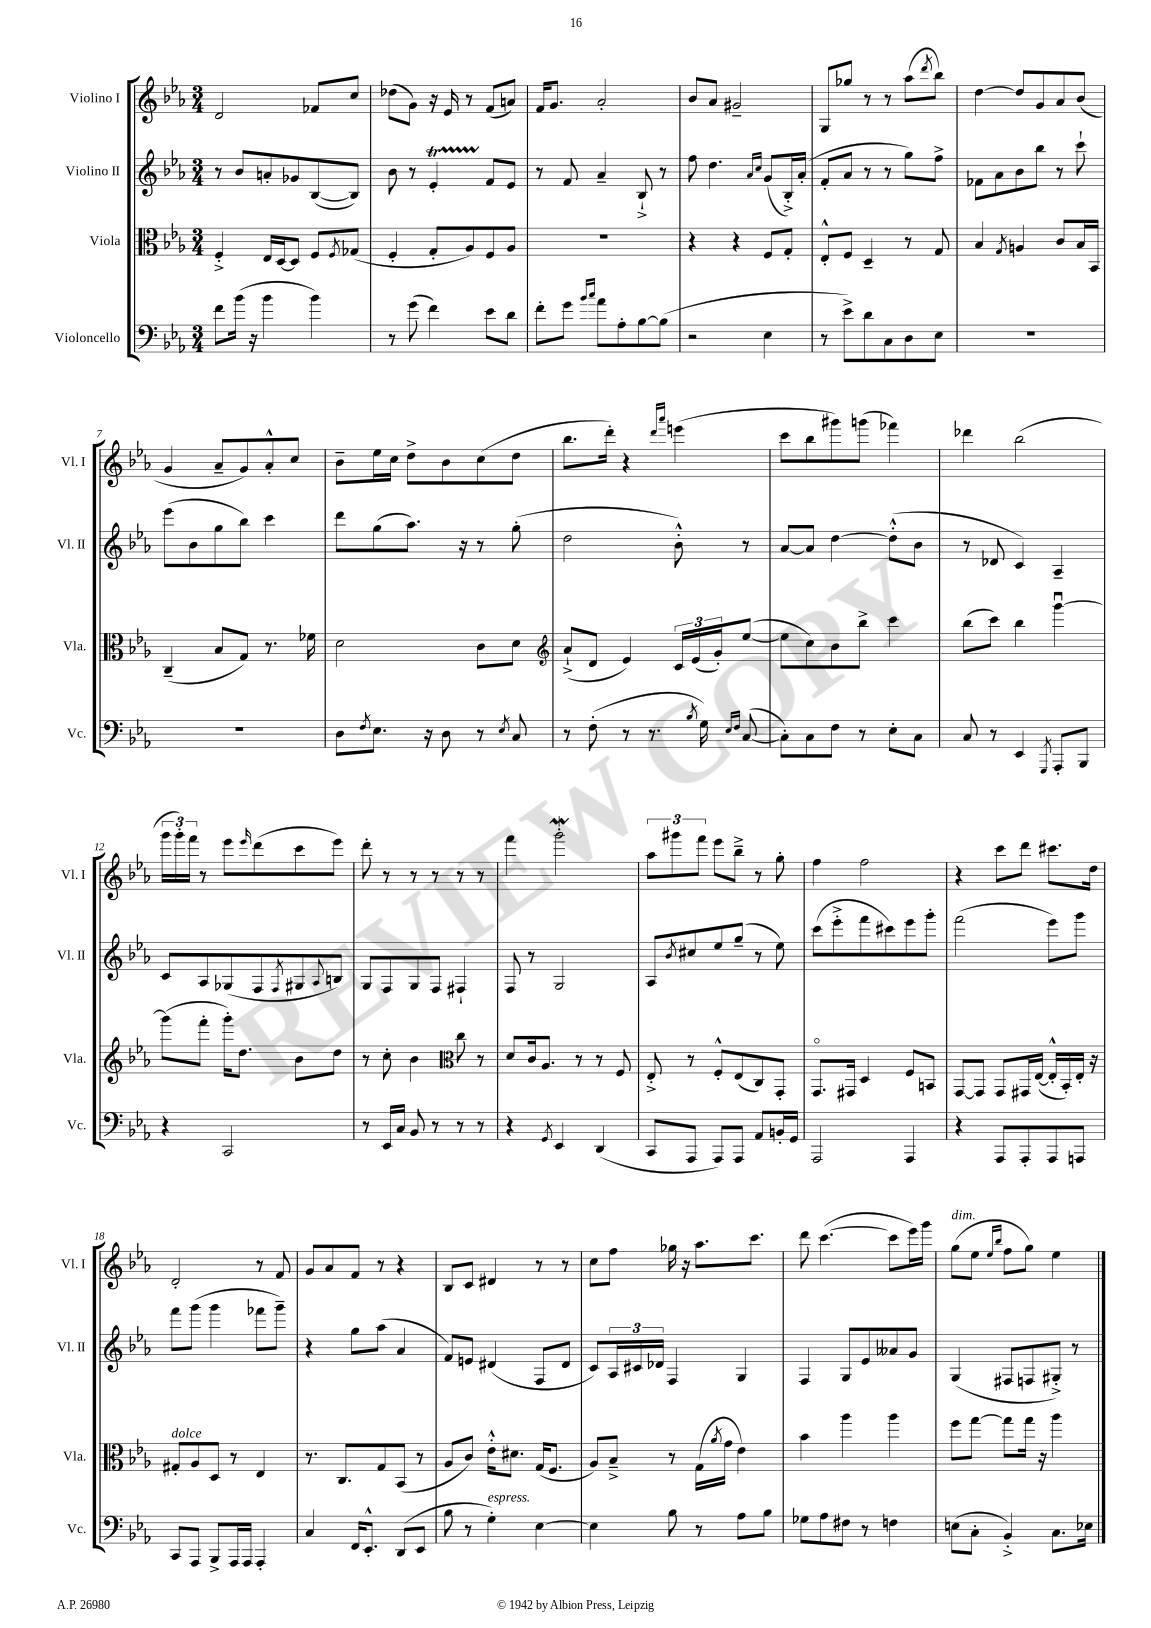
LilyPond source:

<<
\new StaffGroup <<
\new Staff = "s0" \with { instrumentName = "Violino I" shortInstrumentName = "Vl. I" } {
    \clef treble \key ees \major \numericTimeSignature \time 3/4
    d'2 fes'8 c''8 |
    des''8( g'8) r16 ees'16 r8 f'8( a'8) |
    f'16 g'8. aes'2-. |
    bes'8 aes'8 gis'2-- |
    g8 ges''8 r8 r8 aes''8( \acciaccatura { d'''8 } bes''8) |
    d''4~ d''8 g'8 aes'8 bes'8( |
    g'4 aes'8-- g'8) aes'8-.-^ c''8 |
    bes'8-- ees''16 c''16 d''8-> bes'8 c''8( d''8 |
    bes''8. d'''16-.) r4 \grace { d'''16 aes'''16 } e'''4( |
    c'''8 bes''8 gis'''8) g'''8( fes'''4) |
    des'''4 bes''2( |
    \tuplet 3/2 { g'''16 g'''16-.) f'''16 } r8 ees'''8 \grace { ees'''16 } d'''8( c'''8 ees'''8) |
    d'''8-. r8 r8 r8 r8 r8 |
    f'''4 g'''2-.\mordent |
    \tuplet 3/2 { aes''8 gis'''8 f'''8 } ees'''8 bes''8---> r8 g''8-. |
    f''4 f''2 |
    r4 c'''8 d'''8 cis'''8. d''16 |
    d'2-. r8 f'8 |
    g'8 aes'8 f'8 r8 r4 |
    bes8 c'8 dis'4 r8 r8 |
    c''8 f''8 ges''16 r16 aes''8. c'''8. |
    d'''8 c'''4.~( c'''8 ees'''16) g'''16 |
    g''8^\markup { \italic "dim." }( ees''8 \grace { ees''16 bes''16 } f''8 g''8) ees''4 \bar "|." |
}
\new Staff = "s1" \with { instrumentName = "Violino II" shortInstrumentName = "Vl. II" } {
    \clef treble \key ees \major \numericTimeSignature \time 3/4
    r8 bes'8 a'8-. ges'8 bes8~( bes8) |
    bes'8 r8 ees'4-.\startTrillSpan f'8\stopTrillSpan ees'8 |
    r8 f'8 aes'4-- bes8-!-> r8 |
    f''8 d''4. \grace { aes'16 c''16 } g'8( bes16-.->) aes'16-.( |
    f'8-. aes'8 r8 r8 g''8) f''8-> |
    fes'8 aes'8 bes'8 bes''8 r8 c'''8-! |
    ees'''8( bes'8 g''8 bes''8) c'''4 |
    d'''8 g''8( aes''8.) r16 r8 g''8-.( |
    d''2 bes'8-.-^) r8 |
    aes'8~ aes'8 d''4~ d''8-.-^( bes'8 |
    r8 des'8 c'4) aes4-- |
    c'8 aes8 ges8( f8 \acciaccatura { f8 } gis8 \appoggiatura { aes8 } b8) |
    g8 f8 g8 f8 fis4-! |
    f8 r8 g2 |
    aes8 \acciaccatura { bes'8 } cis''8 ees''8 g''8--( r8 ees''8) |
    c'''8( ees'''8-.-> f'''8 cis'''8) ees'''8 g'''8-. |
    f'''2( ees'''8) g'''8 |
    f'''8 g'''8( g'''4 fes'''8 g'''8--) |
    r4 g''8 aes''8( aes'4 |
    f'8) e'8 dis'4( f8 dis'8 |
    c'8) \tuplet 3/2 { aes16 cis'16 des'16 } f4 g4 |
    f4 g8 ees'8 aeses'8 g'8 |
    g4( fis8 f8 gis8-.->) r8 \bar "|." |
}
\new Staff = "s2" \with { instrumentName = "Viola" shortInstrumentName = "Vla." } {
    \clef alto \key ees \major \numericTimeSignature \time 3/4
    f4-.-> ees16 d16~ d8 f8 \acciaccatura { f8 } ges8( |
    f4-. g8-. aes8) f8 aes8 |
    R2. |
    r4 r4 f8 g8-. |
    ees8-.-^ f8 d4-- r8 g8 |
    bes4 \acciaccatura { g8 } a4 c'8 bes16 bes,16 |
    c4--( bes8 g8) r8. fes'16 |
    d'2 c'8 d'8 |
    \clef treble aes'8-!->( d'8 ees'4) \tuplet 3/2 { c'16 ees'16( g'16-.) } ees''8~( |
    ees''8 c''8) bes'8 bes''8-> c'''4 |
    bes''8( c'''8) bes''4 g'''4~\downbow |
    g'''8( f'''8-. g'''16-.) d''8. bes'8 d''8 |
    r8 c''8-. bes'4 \clef alto c''8 r8 |
    d'8 c'16 aes8. r8 r8 f8 |
    ees8-.-> r8 f8-.-^ ees8( c8) g,8-. |
    g,8.\flageolet gis,16 d4 f8 b,8 |
    g,8~ g,8 g,8 gis,16 ees16~( ees16-.-^ bes,16-.) ees16-. r16 |
    gis8-.^\markup { \italic "dolce" } aes8 d8 r8 ees4 |
    r8. c8. g8 bes,8( r8 |
    aes8 c'8) ees'16-.-^ dis'8. g16( f8. |
    aes8) bes8---> r8 g16( \acciaccatura { aes'8 } g'16 ees'4) |
    bes'4 aes''4 aes''4 |
    f''8 g''8~ g''8 g''16 r16 aes''4 \bar "|." |
}
\new Staff = "s3" \with { instrumentName = "Violoncello" shortInstrumentName = "Vc." } {
    \clef bass \key ees \major \numericTimeSignature \time 3/4
    f'8 bes'16( r16 bes'4 bes'4) |
    r8 g'8( f'4) ees'8 d'8 |
    f'8-. g'8 \grace { bes'16 c''16 } aes'8 aes8-. bes8~ bes8( |
    r2 ees4 |
    r8 ees'8->) d'8 c8 d8 ees8 |
    R2. |
    R2. |
    d8 \acciaccatura { f8 } ees8. r16 d8 r8 \acciaccatura { ees8 } c8 |
    r8 f8-.( r8 r8. \acciaccatura { bes8 } g16) \grace { ees16 f16 } c8~( |
    c8-.) c8 f8 r8 ees8-. c8 |
    c8 r8 ees,4 \acciaccatura { g,,8 } aes,,8-. bes,,8 |
    r4 c,2 |
    r8 ees,16 c16 bes,8 r8 r8 r8 |
    r4 \acciaccatura { g,8 } ees,4 d,4( |
    c,8 aes,,8 aes,,8) aes,,8 aes,8 b,16-. g,16 |
    aes,,2 aes,,4 |
    r4 aes,,8 aes,,8-. aes,,8 a,,8 |
    c,8 aes,,8 bes,,8-> aes,,16 aes,,16 aes,,4-. |
    c4 f,16 ees,8.-.-^ d,8( ees,8 |
    bes8 r8 g4-.^\markup { \italic "espress." }) ees4~ |
    ees4 bes8 r8 aes8 bes8 |
    ges8 aes8 fis8 r8 f4 |
    e8( c8-. bes,4-.->) c8. ees16 \bar "|." |
}
>>
>>
